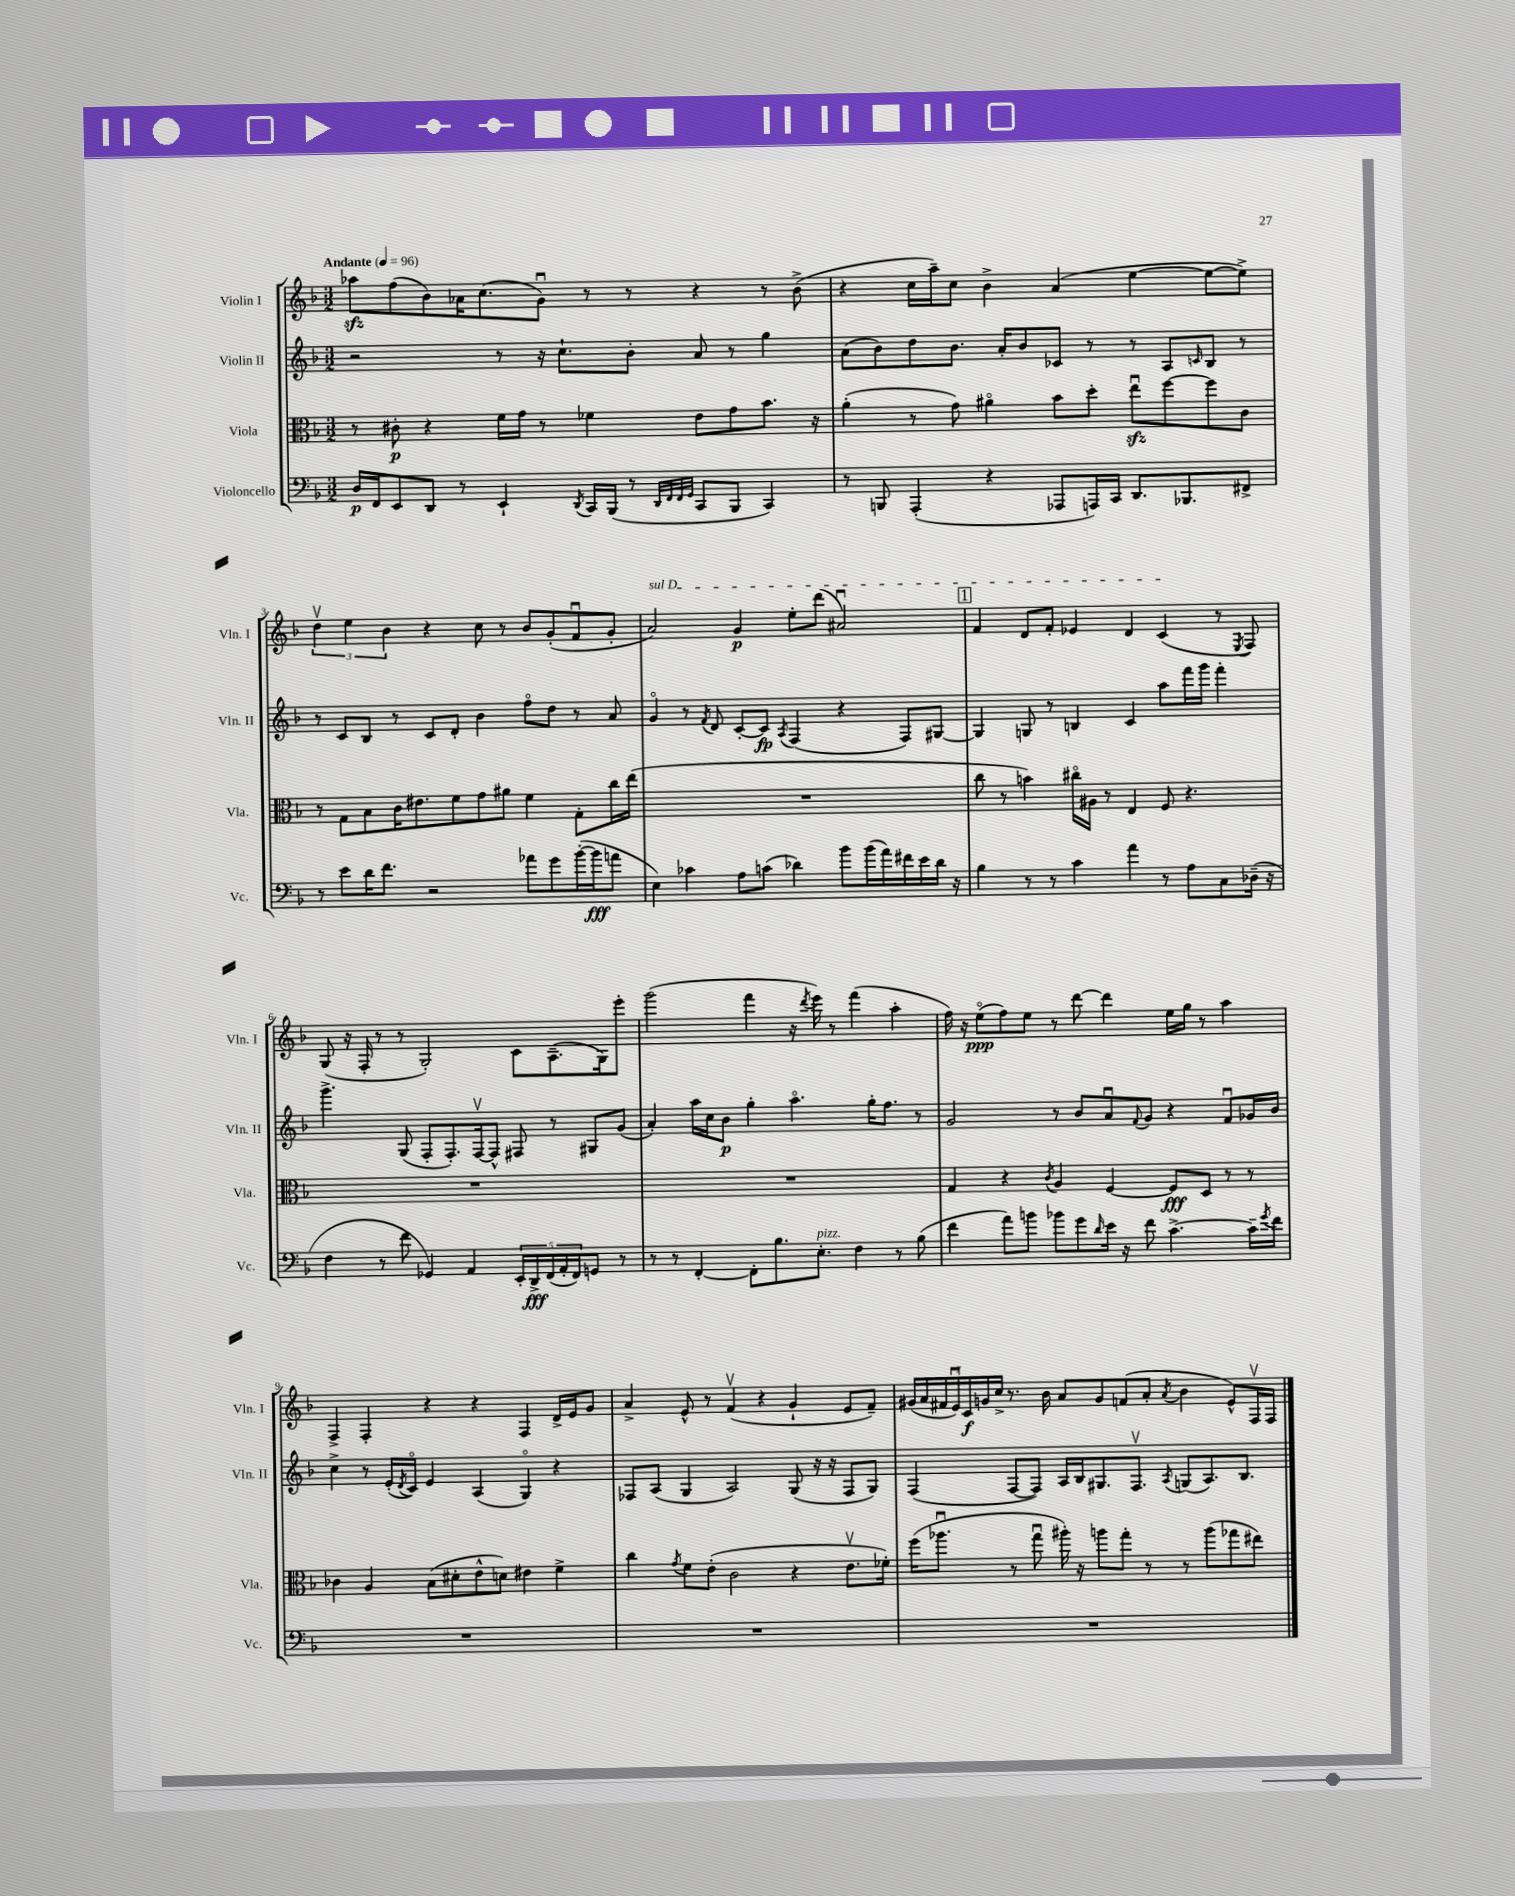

**kern	**dynam	**kern	**dynam	**kern	**dynam	**kern	**dynam
*part4	*part4	*part3	*part3	*part2	*part2	*part1	*part1
*staff4	*staff4	*staff3	*staff3	*staff2	*staff2	*staff1	*staff1
*I"Violoncello	*	*I"Viola	*	*I"Violin II	*	*I"Violin I	*
*I'Vc.	*	*I'Vla.	*	*I'Vln. II	*	*I'Vln. I	*
*clefF4	*	*clefC3	*	*clefG2	*	*clefG2	*
*k[b-]	*	*k[b-]	*	*k[b-]	*	*k[b-]	*
*M3/2	*	*M3/2	*	*M3/2	*	*M3/2	*
*MM96	*	*MM96	*	*MM96	*	*MM96	*
=1	=1	=1	=1	=1	=1	=1	=1
!	!	!	!	!	!	!LO:TX:a:B:t=Andante	!
16D/LL	p	8r	.	2r	.	8aa-Xzz\L	.
16FF/J	.	.	.	.	.	.	.
8EE/	.	8c#X'\	p	.	.	(8ff\	.
8DD/J	.	4r	.	.	.	8b-\)	.
8r	.	.	.	.	.	16a-X\K	.
.	.	.	.	.	.	(8.cc\	.
4EE`/	.	16f\LL	.	8r	.	.	.
.	.	16g\JJ	.	.	.	.	.
.	.	8r	.	16r	.	8gu\J)	.
.	.	.	.	8.cc`\L	.	.	.
8qDD/	.	.	.	.	.	.	.
16CC/LL	.	4f-X\	.	.	.	8r	.
(16BBB-/JJ	.	.	.	.	.	.	.
8r	.	.	.	8b-'\J	.	8r	.
32qqDD/LLL	.	.	.	.	.	.	.
32qqFF/	.	.	.	.	.	.	.
32qqFF/	.	.	.	.	.	.	.
32qqGG/JJJ	.	.	.	.	.	.	.
8CC/L	.	8e\L	.	8a/	.	4r	.
8BBB-/J	.	8g\	.	8r	.	.	.
4CC/)	.	8.b-\J	.	4gg\	.	8r	.
.	.	.	.	.	.	(8b-^\	.
.	.	16r	.	.	.	.	.
=2	=2	=2	=2	=2	=2	=2	=2
8r	.	(4a'\	.	(8a\L	.	4r	.
8BBBn/	.	.	.	8b-\)	.	.	.
(4AAA'/	.	8r	.	8dd\	.	16cc\LL	.
.	.	.	.	.	.	16aa~\J)	.
.	.	8g\)	.	8.b-\J	.	8cc\J	.
4r	.	4a#X\	.	.	.	4b-^\	.
.	.	.	.	16a'/KL	.	.	.
.	.	.	.	8b-/	.	.	.
8AAA-X/L	.	8b-\L	.	8c-X/J	.	(4a/	.
16AAAn/L)	.	8dd'\J	.	8r	.	.	.
16CC/JJ	.	.	.	.	.	.	.
8.DD/L	.	8eezzu\L	.	8r	.	[4ee\	.
.	.	[8ff\	.	8A/L	.	.	.
8.BBB-X/	.	.	.	.	.	.	.
.	.	.	.	16qqcn/	.	.	.
.	.	8ff\]	.	8B-/J	.	8ee\L_	.
8FF#X^/J	.	8c\J	.	8r	.	8ee^\J])	.
!!LO:LB:g=z
=3	=3	=3	=3	=3	=3	=3	=3
8r	.	8r	.	8r	.	6ddv\	.
8e\L	.	8G\L	.	8c/L	.	.	.
.	.	.	.	.	.	6ee\	.
16d\K	.	8B-\	.	8B-/J	.	.	.
8.f\J	.	.	.	.	.	.	.
.	.	.	.	.	.	6b-\	.
.	.	16c\K	.	8r	.	.	.
.	.	8.e#X\	.	.	.	.	.
2r	.	.	.	8c/L	.	4r	.
.	.	8f\	.	8d'/J	.	.	.
.	.	8g\	.	4b-\	.	8cc\	.
.	.	8a#X\J	.	.	.	8r	.
8a-X\L	.	4f\	.	8ff\L	.	8b-/L	.
8g\	.	.	.	8dd\J	.	(8g'/	.
([16b-'\L	.	8G'\L	.	8r	.	8fu/	.
16b-\J]	fff	.	.	.	.	.	.
8an\J	.	16cc\L	.	8a/	.	8g'/J	.
.	.	(16ee\JJ	.	.	.	.	.
=4	=4	=4	=4	=4	=4	=4	=4
!	!	!	!	!	!	!LO:TX:a:i:t=sul D	!
4E\)	.	1.r	.	4g/	.	2a/)	.
4c-X\	.	.	.	8r	.	.	.
.	.	.	.	8qf/	.	.	.
.	.	.	.	8d/	.	.	.
8A\L	.	.	.	[8c'/L	.	4g/	p
(8cn\J	.	.	.	8c/J]	fp	.	.
.	.	.	.	8qA/	.	.	.
4d-X\)	.	.	.	(4F/	.	8ee'\L	.
.	.	.	.	.	.	(8ddd\J	.
8b-\L	.	.	.	4r	.	2a#Xu/)	.
(16b-\L	.	.	.	.	.	.	.
16a\)	.	.	.	.	.	.	.
16f#X\	.	.	.	8F/L)	.	.	.
16e\	.	.	.	.	.	.	.
16d-\JJ	.	.	.	[8G#X/J	.	.	.
16r	.	.	.	.	.	.	.
!!LO:REH:place=s1:t=1
=5	=5	=5	=5	=5	=5	=5	=5
4B-\	.	8cc\	.	4G#/]	.	4f/	.
.	.	8r	.	.	.	.	.
8r	.	4bn\)	.	8Gn/	.	8d/L	.
8r	.	.	.	8r	.	8f'/J	.
4c\	.	16cc#X\LL	.	4Bn/	.	4e-X/	.
.	.	16A#X\JJ	.	.	.	.	.
.	.	8r	.	.	.	.	.
4a\	.	4E/	.	4c/	.	4d/	.
8r	.	8F/	.	8aa\L	.	(4c/	.
8A\L	.	4.r	.	16fff\L	.	.	.
.	.	.	.	16ggg\JJ	.	.	.
8C\	.	.	.	4fff'\	.	8r	.
.	.	.	.	.	.	8qE/	.
(16D-X~\Jk	.	.	.	.	.	8F/)	.
16r	.	.	.	.	.	.	.
!!LO:LB:g=z
=6	=6	=6	=6	=6	=6	=6	=6
4F\	.	1.r	.	4.ggg^\	.	(8G/	.
.	.	.	.	.	.	16r	.
.	.	.	.	.	.	16F'/	.
8r	.	.	.	.	.	8r	.
8f\	.	.	.	(8G/	.	8r	.
4GG-X/)	.	.	.	8F'/L	.	2G'/)	.
.	.	.	.	8.F'/)	.	.	.
4AA/	.	.	.	.	.	.	.
.	.	.	.	[16Fv/k	.	.	.
.	.	.	.	8F^^/J]	.	.	.
20EE'/LL	.	.	.	8F#X/	.	8c\L	.
20DD^/	fff	.	.	.	.	.	.
(20FF/	.	.	.	.	.	.	.
.	.	.	.	8r	.	(8.A~\	.
20AA'/	.	.	.	.	.	.	.
20FF/J)	.	.	.	.	.	.	.
8GGn/J	.	.	.	8G#X/L	.	.	.
.	.	.	.	.	.	16G\k)	.
8r	.	.	.	(8g/J	.	8eee'\J	.
=7	=7	=7	=7	=7	=7	=7	=7
8r	.	1.r	.	4a'/)	.	(2ggg\	.
8r	.	.	.	.	.	.	.
[4FF'/	.	.	.	16aa\LL	.	.	.
.	.	.	.	16cc\J	.	.	.
.	.	.	.	8b-\J	p	.	.
8FF'\L]	.	.	.	4gg'\	.	4fff\	.
8.B-\	.	.	.	.	.	.	.
.	.	.	.	4.aa\	.	16r	.
.	.	.	.	.	.	8qddd/	.
!LO:TX:a:i:t=pizz.	!	!	!	!	!	!	!
8.E'\J	.	.	.	.	.	16eee\)	.
.	.	.	.	.	.	8r	.
4F\	.	.	.	.	.	(4fff\	.
.	.	.	.	16gg'\KL	.	.	.
.	.	.	.	8.ff\J	.	.	.
8r	.	.	.	.	.	4aa'\	.
(8B-\	.	.	.	8r	.	.	.
=8	=8	=8	=8	=8	=8	=8	=8
4f\	.	4G/	.	2g/	.	16ff\)	.
.	.	.	.	.	.	16r	.
.	.	.	.	.	.	(8ee\L	ppp
8a\L)	.	4r	.	.	.	8ff\)	.
8bn\J	.	.	.	.	.	8ee\J	.
.	.	8qc/	.	.	.	.	.
8b-X\L	.	4A/	.	8r	.	8r	.
8g\	.	.	.	8b-/L	.	[8ddd\	.
16qqd/	.	.	.	.	.	.	.
16e\Jk	.	[4F/	.	8au/	.	4ddd\]	.
16r	.	.	.	.	.	.	.
.	.	.	.	8qqf/	.	.	.
8f\	.	.	.	8g/J	.	.	.
[4.c^\	.	8F/L]	fff	4r	.	16ee\LL	.
.	.	.	.	.	.	16gg\JJ	.
.	.	8D/J	.	.	.	8r	.
.	.	8r	.	8fu/L	.	4aa\	.
16c~\LL]	.	8r	.	16g-X/L	.	.	.
8qg/	.	.	.	.	.	.	.
16f\JJ	.	.	.	16b-/JJ	.	.	.
!!LO:LB:g=z
=9	=9	=9	=9	=9	=9	=9	=9
1.r	.	4c-X\	.	4cc^\	.	4F^/	.
.	.	4A/	.	8r	.	4F'/	.
.	.	.	.	(16e'/LL	.	.	.
.	.	.	.	8qd/	.	.	.
.	.	.	.	16c/JJ)	.	.	.
.	.	(8B-\L	.	4e/	.	4r	.
.	.	8d#X'\	.	.	.	.	.
.	.	8e^^\	.	(4A/	.	4r	.
.	.	8dn\J)	.	.	.	.	.
.	.	4e#X\	.	4G/)	.	4F/	.
.	.	4f^\	.	4r	.	16d^/LL	.
.	.	.	.	.	.	16e/J	.
.	.	.	.	.	.	8g/J	.
=10	=10	=10	=10	=10	=10	=10	=10
1.r	.	4cc\	.	8F-X/L	.	4a^/	.
.	.	.	.	(8A/J	.	.	.
.	.	8qg/	.	.	.	.	.
.	.	8f\L	.	4G/	.	8e^^/	.
.	.	(8e'\J	.	.	.	8r	.
.	.	2c\	.	2A/)	.	(4fv/	.
.	.	.	.	.	.	4r	.
.	.	4r	.	(8G/	.	4g`/	.
.	.	.	.	16r	.	.	.
.	.	.	.	16r	.	.	.
.	.	8.ev\L	.	8F-/L	.	8e/L	.
.	.	.	.	8G/J)	.	8f~/J)	.
.	.	16f-X'\Jk)	.	.	.	.	.
=11	=11	=11	=11	=11	=11	=11	=11
1.r	.	(16ff\KL	.	(4F/	.	(28g#X/LL	.
.	.	.	.	.	.	28a/	.
.	.	8.aa-Xu\J	.	.	.	.	.
.	.	.	.	.	.	28f#X/	.
.	.	.	.	.	.	28eu/)	.
.	.	.	.	.	.	28c/	f
.	.	.	.	.	.	28gn/	.
.	.	.	.	.	.	28cc^/JJ	.
.	.	8r	.	[8F/L	.	8.r	.
.	.	8ggu\	.	8F/J])	.	.	.
.	.	.	.	.	.	16b-\	.
.	.	16aa#X'\)	.	16A/LL	.	8a/L	.
.	.	16r	.	16B-/J	.	.	.
.	.	8aan\L	.	8.G#X/	.	8g/	.
.	.	8gg'\J	.	.	.	(8fn/	.
.	.	.	.	8.Fv/J	.	.	.
.	.	8r	.	.	.	8a'/J	.
.	.	.	.	8qA/	.	8qa/	.
.	.	8r	.	(8Gn/L	.	4b-\	.
.	.	(8aa\L	.	8.A/)	.	.	.
.	.	8gg-X\	.	.	.	8e^^/L)	.
.	.	.	.	8.B-/J	.	.	.
.	.	8ee#X\J)	.	.	.	16Fv/L	.
.	.	.	.	.	.	16F/JJ	.
==	==	==	==	==	==	==	==
*-	*-	*-	*-	*-	*-	*-	*-
